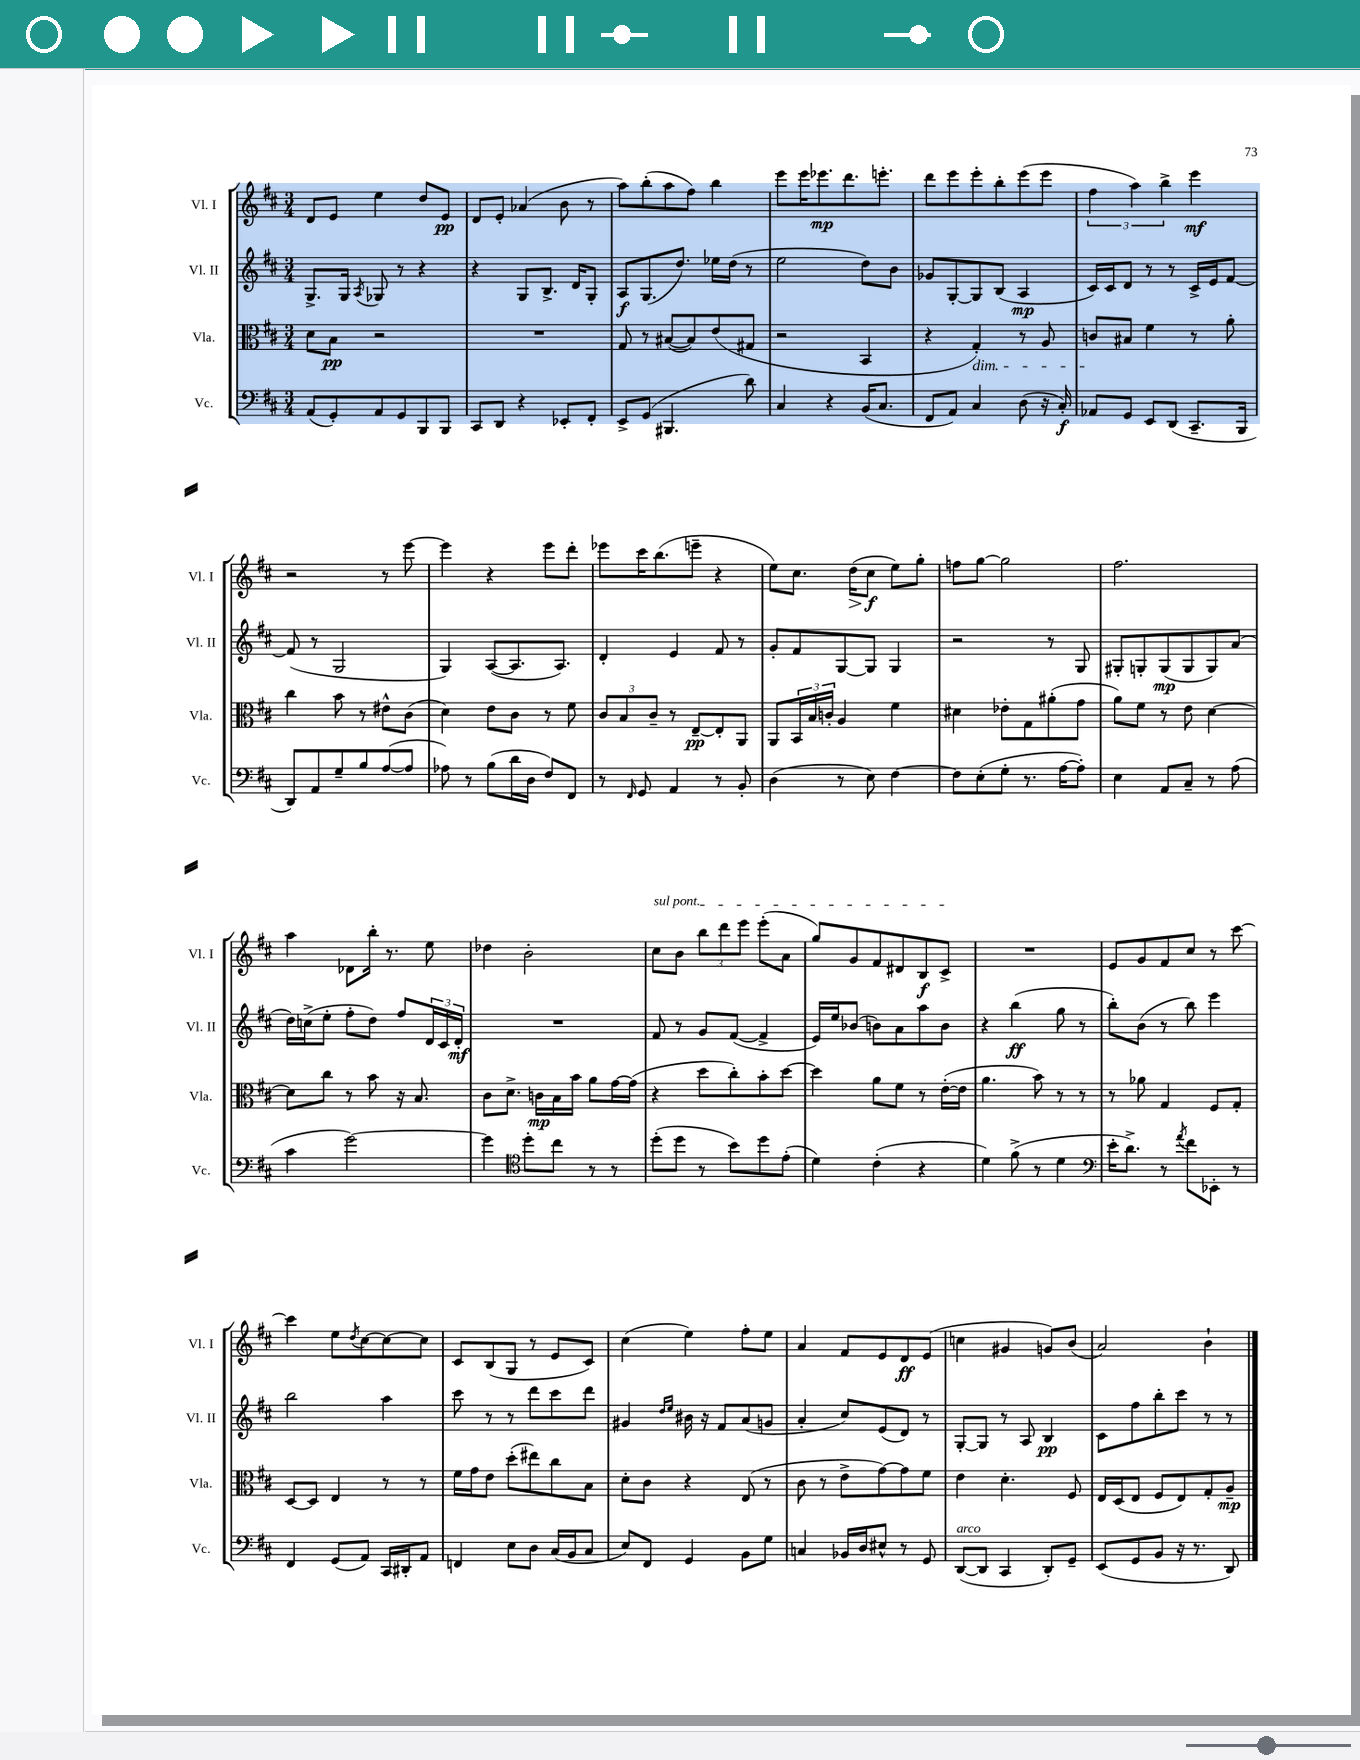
<<
\new StaffGroup <<
\new Staff = "s0" \with { instrumentName = "Vl. I" shortInstrumentName = "Vl. I" } {
    \clef treble \key d \major \numericTimeSignature \time 3/4
    d'8 e'8 e''4 d''8 e'8\pp |
    d'8 e'8-. aes'4( b'8 r8 |
    a''8) b''8-.( a''8 fis''8) b''4 |
    e'''8 e'''16 ees'''8.\mp d'''8. e'''8.-. |
    d'''8 e'''8 e'''8-. b''8-. e'''8( e'''8 |
    \tuplet 3/2 { fis''4 a''4) b''4-> } e'''4\mf |
    r2 r8 e'''8~ |
    e'''4 r4 e'''8 d'''8-. |
    ees'''8 cis'''16 b''8.( e'''8-- r4 |
    e''8) cis''8. d''16\>( cis''8\f\! e''8) g''8-. |
    f''8 g''8~ g''2 |
    fis''2. |
    a''4 des'8 b''16-. r8. e''8 |
    des''4 b'2-. |
    \once \override TextSpanner.bound-details.left.text = \markup { \italic "sul pont." } cis''8\startTextSpan b'8 \tuplet 3/2 { b''8 d'''8 e'''8 } e'''8-.( a'8 |
    g''8) g'8 fis'8 dis'8 b8\f cis'8->\stopTextSpan |
    R2. |
    e'8 g'8 fis'8 cis''8 r8 cis'''8~ |
    cis'''4 e''8 \acciaccatura { d''8 } cis''8~ cis''8~ cis''8 |
    cis'8 b8( g8 r8 e'8 cis'8) |
    cis''4( e''4) fis''8-. e''8 |
    a'4 fis'8 e'8 d'8\ff e'8( |
    c''4 gis'4 g'8) b'8( |
    a'2) b'4-! \bar "|." |
}
\new Staff = "s1" \with { instrumentName = "Vl. II" shortInstrumentName = "Vl. II" } {
    \clef treble \key d \major \numericTimeSignature \time 3/4
    g8.-> g16 \acciaccatura { a8 } ges8 r8 r4 |
    r4 g8 b8.-> d'16 g8-. |
    a8\f g8.( d''8.) ees''16 d''16( r8 |
    e''2 d''8) b'8 |
    ges'8 g8~-. g8 b8( a4\mp |
    cis'16) cis'16 d'8 r8 r8 cis'16-> e'16 fis'8~ |
    fis'8( r8 g2 |
    g4) a8~( a8. a8.) |
    d'4-. e'4 fis'8 r8 |
    g'8-. fis'8 g8~ g8 g4 |
    r2 r8 g8 |
    gis8-. g8-. g8\mp( g8 g8) a'8( |
    d''16) c''16->( e''8-. fis''8-. d''8) fis''8 \tuplet 3/2 { d'16 cis'16 d'16-.\mf } |
    R2. |
    fis'8 r8 g'8 fis'8~( fis'4-> |
    e'16) e''16 bes'8( b'8) a'8 a''8 b'8 |
    r4 b''4\ff( g''8 r8 |
    b''8-.) b'8( r8 b''8) e'''4 |
    b''2 a''4 |
    cis'''8 r8 r8 d'''8 cis'''8 d'''8 |
    gis'4 \grace { d''16 e''16 } bis'16 r16 fis'8 a'8( g'8 |
    a'4-. cis''8) e'8( d'8) r8 |
    g8~-. g8 r8 a8 b4\pp |
    cis'8 fis''8 b''8-. cis'''8 r8 r8 \bar "|." |
}
\new Staff = "s2" \with { instrumentName = "Vla." shortInstrumentName = "Vla." } {
    \clef alto \key d \major \numericTimeSignature \time 3/4
    d'8 b8\pp r2 |
    R2. |
    g8 r8 bis8~( bis8) e'8( gis8 |
    r2 b,4 |
    r4 g4-.\dim) r8 a8 |
    c'8\! bis8 fis'4 r8 a'8-. |
    cis''4 b'8 r8 eis'8-^ cis'8( |
    d'4) e'8 cis'8 r8 fis'8 |
    \tuplet 3/2 { cis'8 b8 cis'8-- } r8 e8~--\pp e8-. a,8 |
    a,8 \tuplet 3/2 { b,16 b16 c'16-. } a4 fis'4 |
    dis'4 ees'8-. g8 ais'8-.( g'8 |
    a'8) fis'8 r8 e'8 d'4~ |
    d'8 cis''8 r8 b'8 r16 b8. |
    cis'8 d'8.-> c'16\mp b16 b'16 a'8 g'16~ g'16( |
    r4 d''8 cis''8-.) b'8-. d''8~ |
    d''4 a'8 fis'8 r8 e'16~-.( e'16 |
    a'4. b'8) r8 r8 |
    r8 aes'8 g4 fis8 g8-. |
    d8~ d8 e4 r8 r8 |
    fis'16 g'16 e'8 d''8-.( eis''8) cis''8 b8 |
    d'8-. cis'8 r4 e8( r8 |
    cis'8 r8 e'8-> g'8~) g'8 fis'8 |
    e'4 d'4.-. fis8 |
    e16 d16( e8 fis8 e8) g8-. a8--\mp \bar "|." |
}
\new Staff = "s3" \with { instrumentName = "Vc." shortInstrumentName = "Vc." } {
    \clef bass \key d \major \numericTimeSignature \time 3/4
    a,8( g,8-.) a,8 g,8 b,,8 b,,8 |
    cis,8 d,8 r4 ees,8-. fis,8-. |
    e,8-> g,8( bis,,4. d'8) |
    cis4 r4 b,16( cis8. |
    fis,8 a,8) cis4 d8( r16 cis16-.\f) |
    aes,8 g,8 e,8 d,8( cis,8.-- b,,16 |
    d,8) a,8 g8-- b8 a8~( a8 |
    aes8) r8 b8( d'16 d16 fis8) fis,8 |
    r8 \grace { fis,16 } g,8 a,4 r8 b,8-. |
    d4( r8 e8) fis4~ |
    fis8 e8-.( g8-. r8. a16~ a8-.) |
    e4 a,8 cis8-- r8 a8( |
    cis'4 g'2~) |
    g'4 \clef tenor d''8-. cis''8 r8 r8 |
    d''8-.( d''8 r8 b'8) d''8 e'8-.( |
    d'4) cis'4-.( r4 |
    d'4) fis'8->( r8 d'4 |
    \clef bass e'16-. d'8.->) r8 \acciaccatura { a'8 } fis'8 ees,8-. r8 |
    fis,4 g,8( a,8) cis,16 dis,16-. a,8 |
    f,4 e8 d8 cis16( b,16 cis8 |
    e8) fis,8 g,4 b,8 g8 |
    c4 bes,16 d16 eis8-^ r8 g,8 |
    d,8~^\markup { \italic "arco" }( d,8 cis,4 d,8-.) g,8-- |
    e,8( g,8 b,8 r16 r8. d,8) \bar "|." |
}
>>
>>
\layout { \context { \Score \remove "Bar_number_engraver" } }
